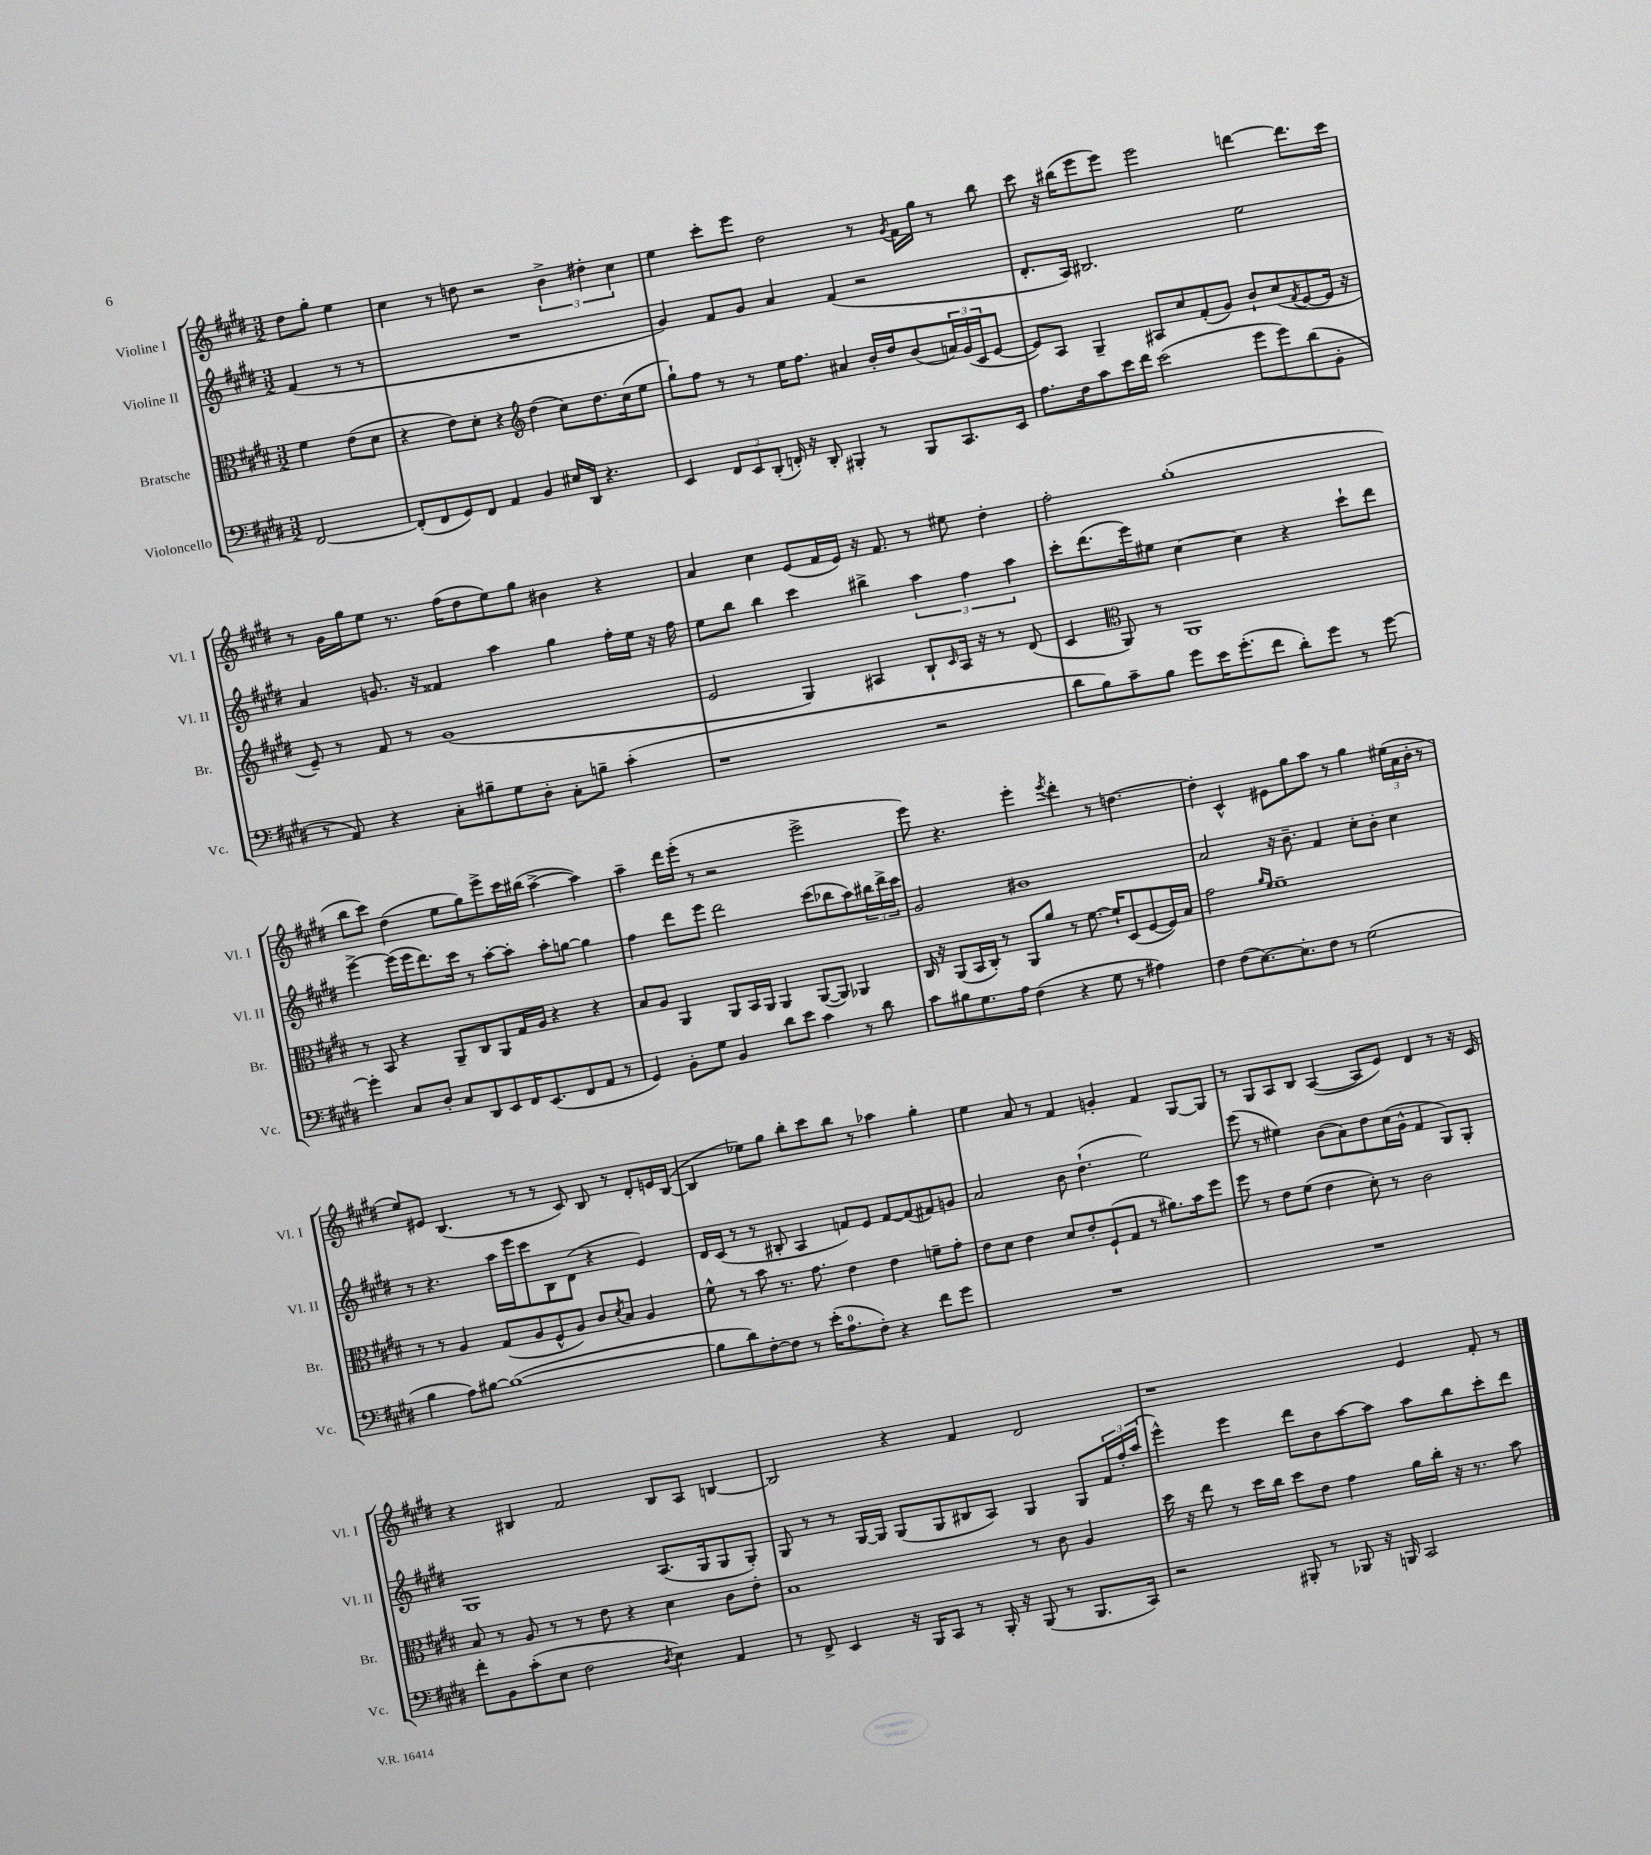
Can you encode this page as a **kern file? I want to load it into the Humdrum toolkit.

**kern	**kern	**kern	**kern
*staff4	*staff3	*staff2	*staff1
*clefF4	*clefC3	*clefG2	*clefG2
*k[f#c#g#d#]	*k[f#c#g#d#]	*k[f#c#g#d#]	*k[f#c#g#d#]
*M3/2	*M3/2	*M3/2	*M3/2
[2FF#	4f#	(4f#	8dd#
.	.	.	8gg#'
.	(8e	8r	4ee
.	8d#	8r	.
=	=	=	=
(8FF#']	4r	1.r	4cc#
8FF#	.	.	.
8GG#)	8e)	.	8r
8FF#	8d#'	.	8dd
4AA	4r	.	2r
*	*clefG2	*	*
4BB	(4dd#	.	.
16E#	8cc#)	.	6b^
16DD#	.	.	.
4.r	8.dd#	.	.
.	.	.	6dd#'
.	(16cc#	.	.
.	.	.	6cc#
.	8ee	.	.
=	=	=	=
4EE	8gg#`)	4g#)	4ee
.	8ff#	.	.
12FF#	8r	8f#	8ccc#'
12EE	.	.	.
.	8r	8g#	8eee
(12DD#'	.	.	.
16FF')	16ee	4a	2dd#
16r	8.ff#	.	.
8DD#'	.	.	.
4BBB#'	4a#	(4f#	.
8r	16b'	2r	8r
.	16dd#	.	.
.	.	.	8qg#
8BBB#	(8b	.	16f#
.	.	.	16gg#
8.CC#	24a)	.	8r
.	(24g#	.	.
.	24c#	.	.
.	[8e	.	8bb
16EE	.	.	.
=	=	=	=
8.A	8e])	8.d#'	8ccc#
.	8A	.	16r
16F#	.	16A)	(16bb#
8c#	4G#~	2.B#	8eee
16e	.	.	8eee)
16f#	.	.	.
(2e	8A#	.	2eee
.	8cc#	.	.
.	(8f#'	.	.
.	8g#)	.	.
8g#	8b`	2ee	[4ddd
8g#)	(8cc#	.	.
.	8qf#	.	.
(8d#	[8e	.	8.ddd]
8BB'	16e]	.	.
.	16r	.	16ccc#
=	=	=	=
8r	8e~)	4a	8r
8AA)	8r	.	16g#
.	.	.	16gg#
4r	8f#	8.g	8ee
.	8r	.	8.r
.	.	16r	.
8C#'	(1g#	4f##	.
.	.	.	(16ff#
8B#~	.	.	8dd#
8G#	.	4aa	8ee)
8D#'	.	.	8gg#
8C#'	.	4gg#	4b#
8B~	.	.	.
(4c#'	.	16ff#'	4r
.	.	16ee	.
.	.	16r	.
.	.	16ff#	.
=	=	=	=
1r	2e	8ee	4a
.	.	8bb	.
.	.	4bb	4cc#
.	4G#)	4ccc#	(8e
.	.	.	16f#
.	.	.	16e)
.	4A#	4bb#^	16r
.	.	.	8.f#
2r	8B`	6aa	8r
.	16qqc#	.	.
.	16A#	.	8ee#
.	.	6ff#	.
.	16r	.	.
.	8r	.	4dd#'
.	.	6aa	.
.	(8d#	.	.
=	=	=	=
8d#	4c#	8ccc#'	2ff#'
8B)	.	(8.ddd#	.
*	*clefC3	*	*
8c#~	8AA)	.	.
.	.	16eee)	.
8B	8r	8ee#	.
8g#	1AA	[4cc#	(1gg#'
16e	.	.	.
(8.g#'	.	.	.
.	.	4cc#]	.
8f#	.	.	.
8d#')	.	4r	.
8g#	.	.	.
8r	.	8ccc#`	.
[8g#	.	8ddd#	.
=	=	=	=
4g#']	8r	[4eee^	8bb
.	8BB	.	8ccc#)
8C#	4r	(16eee]	(4dd#
.	.	16eee	.
8D#'	.	8.ddd#)	.
8C#	8AA~	.	8ee
.	.	16ccc#	.
8DD#	8C#	8r	8gg#)
8EE	8AA	[8aa'	8eee^
16FF#	16G#	8aa']	16ccc#
(8.EE	16A	.	(16bb#
.	4r	8aa'	[4aa^
8FF#	.	[8gg	.
8AA	4r	4gg]	4aa])
8r	.	.	.
=	=	=	=
4GG#)	8B	4ff#	4aa~
.	8A	.	.
8BB'	4AA	8ddd#	16ddd#
.	.	.	(16eee'
8G#	.	8eee	8r
4BB	8AA	2ddd#	2r
.	16BB	.	.
.	16AA	.	.
8d#	4AA	.	.
8e	.	.	.
4c#	([8AA	(8ccc#	2eee^
.	8AA])	8bb-	.
8r	4AA-	8aa)	.
8d#	.	24bb#	.
.	.	24ddd#^	.
.	.	24ccc#	.
=	=	=	=
8c#	16C#	2g#	8eee)
.	16r	.	.
8B#	(8AA	.	4.r
8.G#	16BB	.	.
.	16C#')	.	.
.	8r	.	.
16A	.	.	.
(4F#	8AA	1b#	4eee'
.	8a	.	.
.	.	.	8qeee
4r	8r	.	4ddd#'
.	[8.f#	.	.
8G#	.	.	8r
.	16f#`]	.	.
8r	(8D#	.	[4.dd
4A#)	[8F#	.	.
.	16F#])	.	.
.	16B	.	.
=	=	=	=
4F#	2g#	2a	4dd']
(8F#	.	.	4c#^^
[8.E)	.	.	.
.	16qqa	.	.
.	16qqf#	.	.
.	1f#~	16r	8e#
8.E']	.	8.b~	.
.	.	.	8gg#
8F#	.	4f#	8aa
8r	.	.	8r
(2G#	.	8cc#'	4gg#
.	.	8b'	.
.	.	4cc#	(24ee#
.	.	.	24a
.	.	.	24b'
.	.	.	8r
=	=	=	=
4B	8r	8r	8ee)
.	8r	4.r	8e#
8A)	4A	.	(4.B
[8B#	.	.	.
(1B#_	(8G#	16aa	.
.	.	16eee	.
.	8A	8ccc#	8r
.	8F#^^	8B	8r
.	8A)	(8d#	8c#)
.	8c#	4r	8B
.	8qd#	.	.
.	8B	.	8r
.	4A	4e)	8d#'
.	.	.	16e
.	.	.	([16B
=	=	=	=
8B#]	8f#^^	16d#	4B]
.	.	(16c#	.
8d#)	8r	8r	.
[8F#'	8b	8r	8ee-)
8F#]	8.r	8B#'	8gg#
8r	.	4A	8bb'
.	8.g#	.	.
(16e'	.	.	8ccc#
8.A	.	.	.
.	4e	8f)	8bb
8F#')	.	8e	8r
4r	4e	[8f	4aa-
.	.	(8f]	.
8f#	8f~	8f#)	4gg#'
8g#	8g#'	8g	.
=	=	=	=
1.r	8e	2a	4ee
.	8d#	.	.
.	4e	.	8a
.	.	.	8r
.	8d#	8b	4f#
.	8e'	(4.dd#`	.
.	(8F#`	.	4g'
.	8G#	.	.
.	8r	2ee)	4f#
.	8.a#)	.	.
.	.	.	[8G#
.	16b	.	.
.	8ff#	.	8G#]
=	=	=	=
1.r	8ff#	(8eee	8r
.	8r	8r	8G#
.	8e	4ee#)	8A
.	(8f#	.	8B
.	4e	(8b	([4A
.	.	8a)	.
.	8d#')	8dd#	8A]
.	8r	(16cc#	8e)
.	.	16g#^^	.
.	2c#	4f#	4d#
.	.	8G#)	8r
.	.	8G#'	16r
.	.	.	16c#
=	=	=	=
8f#'	8B	1G#	4r
8BB	8r	.	.
(8c#'	8A	.	4B#
8E	8r	.	.
2F#	8r	.	2f#
.	8e	.	.
.	4r	.	.
8qD#	.	.	.
4E)	4d#	(8.A	8B#
.	.	.	8A
.	.	16G#	.
4AA	8c#	8G#	[4B
.	8e'	8G#')	.
=	=	=	=
8r	1B	8G#	2B]
8FF#^	.	8r	.
4EE	.	8r	.
.	.	[16G#	.
.	.	16G#]	.
16r	.	(8G#	4r
16BBB	.	.	.
8CC#	.	8G#	.
8r	.	8B#	4f#
16BBB'	.	8A)	.
16r	.	.	.
(8BBB	8r	4G#	2d#
8r	8c#	.	.
8.BBB	4A	8G#	.
.	.	24f#	.
.	.	24ff#'	.
16CC#)	.	.	.
.	.	(24aa	.
=	=	=	=
2r	16dd#	4eee^^)	1r
.	16r	.	.
.	8ee	.	.
.	8r	4eee	.
.	16dd#	.	.
.	16cc#	.	.
8BBB#'	8dd#	8ddd#	.
8r	8e	8b	.
8BBB-	4g#	[8aa	.
16r	.	8aa]	.
16BBB	.	.	.
2CC#	16a	8aa	4e
.	16cc#'	.	.
.	16r	8bb	.
.	8.r	.	.
.	.	8ccc#'	8f#'
.	8b	8ddd#	8r
==	==	==	==
*-	*-	*-	*-
